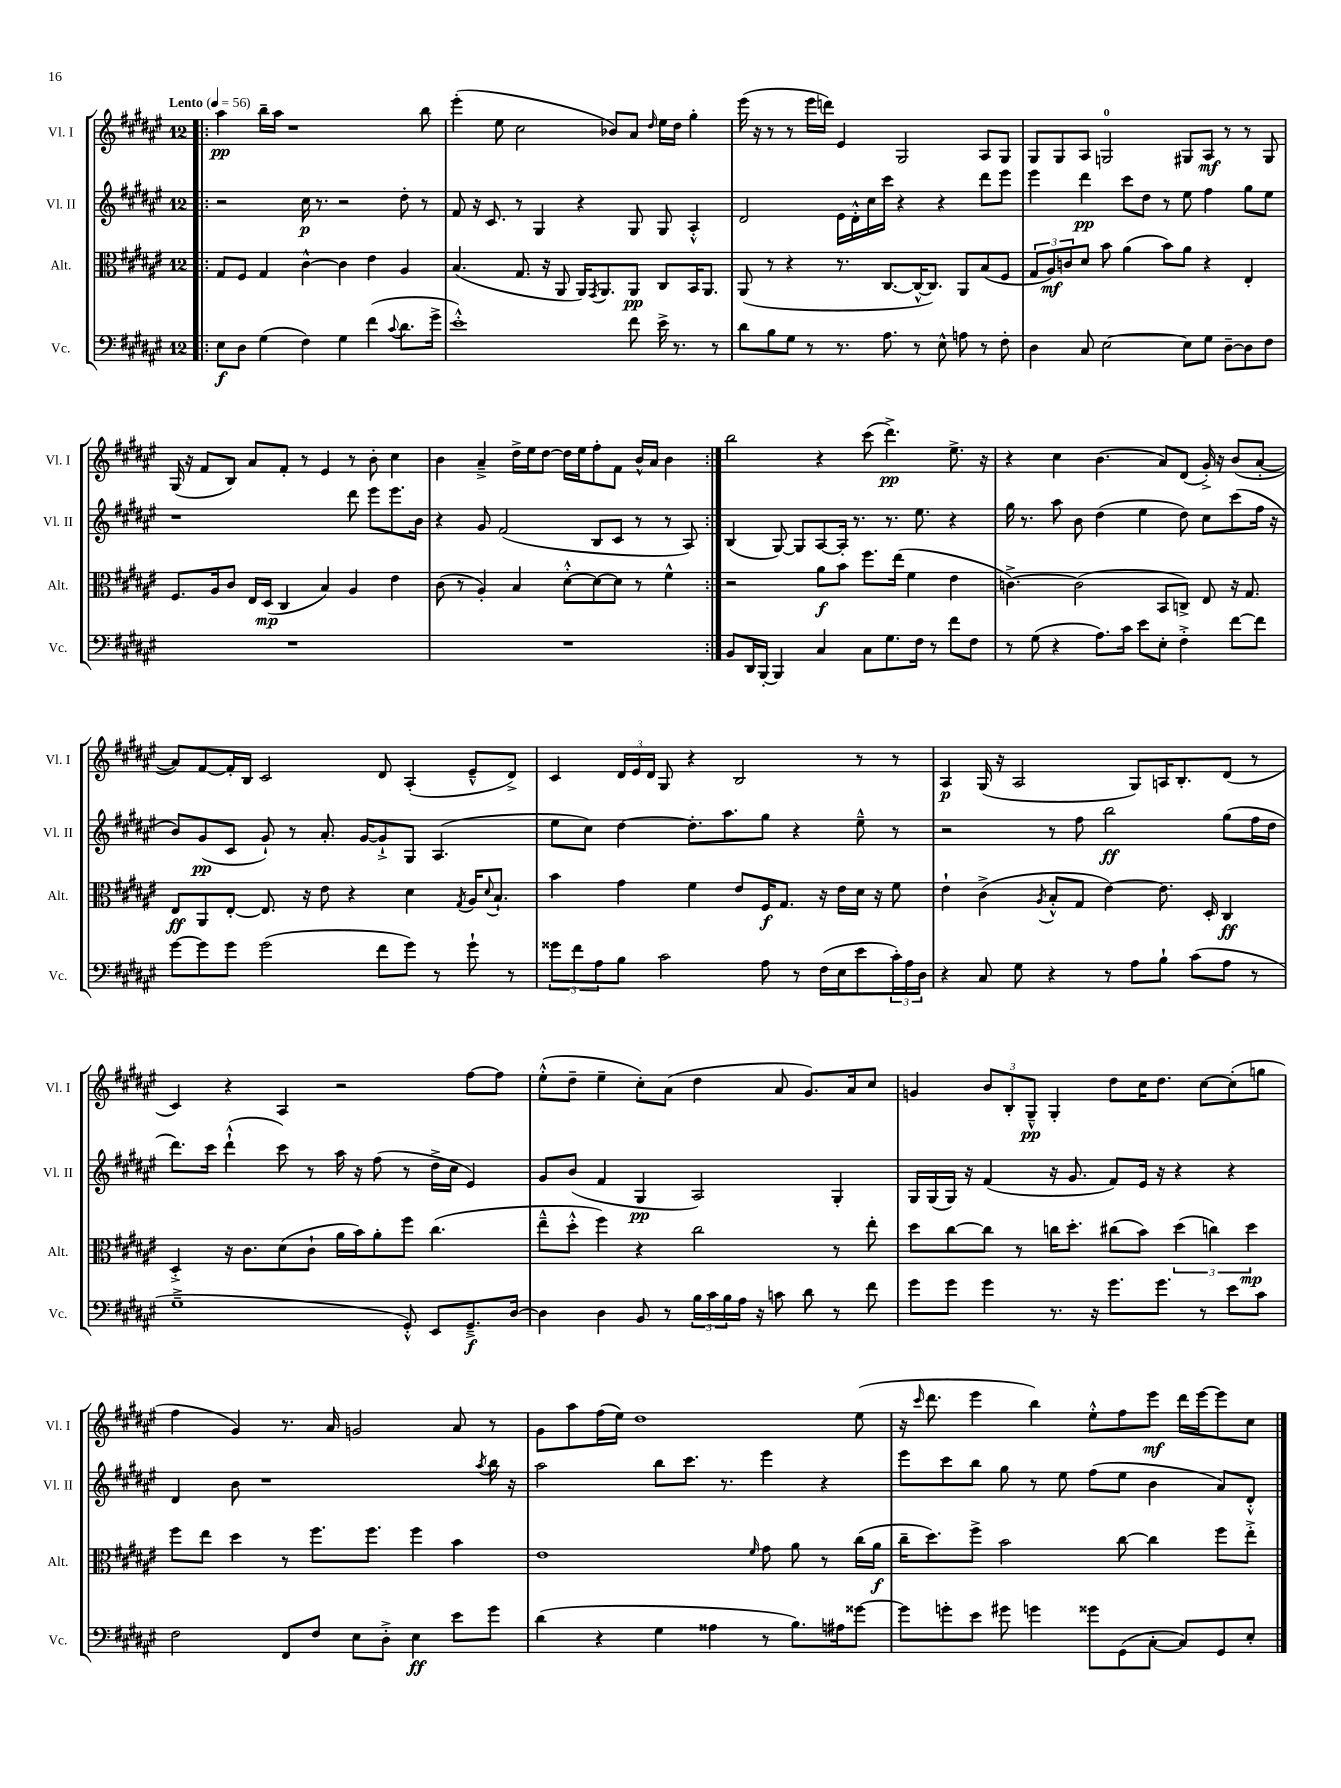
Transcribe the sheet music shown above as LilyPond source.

<<
\new StaffGroup <<
\new Staff = "s0" \with { instrumentName = "Vl. I" shortInstrumentName = "Vl. I" } {
    \clef treble \key fis \major \once \override Staff.TimeSignature.style = #'single-digit \time 12/8 \tempo "Lento" 4 = 56
    \repeat volta 2 { \bar ".|:" ais''4\pp b''16-- ais''16 r1 b''8 |
    eis'''4-.( eis''8 cis''2 bes'8) ais'8 \grace { dis''16 } eis''16 dis''16 gis''4-. |
    eis'''16( r16 r8 r8 eis'''16 d'''16) eis'4 gis2 ais8 gis8 |
    gis8 gis8 ais8 g2-0 gis8 ais8\mf r8 r8 gis8 |
    gis16( r16 fis'8 b8) ais'8 fis'8-. r8 eis'4 r8 b'8-. cis''4 |
    b'4 ais'4---> dis''16-> eis''16 dis''8~ dis''16 eis''16 fis''8-. fis'8 b'16-^ ais'16 b'4 | }
    b''2 r4 cis'''8( dis'''4.->\pp) eis''8.-> r16 |
    r4 cis''4 b'4.( ais'8) dis'8( gis'16-.->) r16 b'8( ais'8~-. |
    ais'8) fis'8~ fis'16-. b16 cis'2 dis'8 ais4-.( eis'8---^ dis'8->) |
    cis'4 \tuplet 3/2 { dis'16 eis'16 dis'16 } gis8 r4 b2 r8 r8 |
    ais4\p gis16( r16 ais2 gis8) a16 b8.-. dis'8( r8 |
    cis'4) r4 ais4 r2 fis''8~ fis''8 |
    eis''8-.-^( dis''8-- eis''4-- cis''8-.) ais'8( dis''4 ais'8 gis'8.) ais'16 cis''8 |
    g'4 \tuplet 3/2 { b'8 b8-. gis8---^\pp } gis4-. dis''8 cis''16 dis''8. cis''8~ cis''8-.( g''8 |
    fis''4 gis'4) r8. ais'16 g'2 ais'8 r8 |
    gis'8 ais''8 fis''16( eis''16) dis''1 eis''8( |
    r16 \grace { cis'''16 } dis'''8. eis'''4 b''4) eis''8-.-^ fis''8 eis'''8\mf dis'''16 eis'''16~ eis'''8 cis''8 \bar "|." |
}
\new Staff = "s1" \with { instrumentName = "Vl. II" shortInstrumentName = "Vl. II" } {
    \clef treble \key fis \major \once \override Staff.TimeSignature.style = #'single-digit \time 12/8
    \repeat volta 2 { \bar ".|:" r2 cis''16\p r8. r2 dis''8-. r8 |
    fis'8 r16 cis'8. r8 gis4 r4 gis8 gis8 ais4-.-^ |
    dis'2 eis'16 dis'16-.-^ cis''16 cis'''16 r4 r4 dis'''8 eis'''8 |
    eis'''4 dis'''4\pp cis'''8 dis''8 r8 eis''8 fis''4 gis''8 eis''8 |
    r1 dis'''8 eis'''8 eis'''8. b'16 |
    r4 gis'8 fis'2( b8 cis'8 r8 r8 ais8) | }
    b4( gis8~) gis8 ais8~ ais16-. r8. r8. eis''8. r4 |
    gis''16 r8. ais''8 b'8 dis''4( eis''4 dis''8) cis''8 cis'''8( fis''16 r16 |
    b'8) gis'8\pp( cis'8 gis'8-!) r8 ais'8.-. gis'16~ gis'8-!-> gis8 ais4.( |
    eis''8 cis''8) dis''4~ dis''8.-. ais''8. gis''8 r4 eis''8---^ r8 |
    r2 r8 fis''8 b''2\ff gis''8( fis''16 dis''16 |
    dis'''8.) cis'''16 dis'''4-!-^( cis'''8) r8 ais''16 r16 fis''8( r8 dis''16-> cis''16 eis'4) |
    gis'8 b'8( fis'4 gis4\pp ais2) gis4-. |
    gis16 gis16( gis16) r16 fis'4( r16 gis'8. fis'8) eis'16 r16 r4 r4 |
    dis'4 b'8 r1 \acciaccatura { ais''8 } b''16 r16 |
    ais''2 b''8 cis'''8. r8. eis'''4 r4 |
    eis'''8 cis'''8 b''8 gis''8 r8 eis''8 fis''8( eis''8 b'4 ais'8) dis'8-.-^ \bar "|." |
}
\new Staff = "s2" \with { instrumentName = "Alt." shortInstrumentName = "Alt." } {
    \clef alto \key fis \major \once \override Staff.TimeSignature.style = #'single-digit \time 12/8
    \repeat volta 2 { \bar ".|:" gis8 fis8 gis4 cis'4~-^ cis'4 eis'4 ais4 |
    b4.( gis8. r16 ais,8 ais,16) \acciaccatura { gis,8 } ais,8. ais,8\pp cis8 b,16 ais,8. |
    ais,8( r8 r4 r8. cis8.~ cis16~-^ cis8.) ais,8 b8( fis8 |
    \tuplet 3/2 { gis8 ais8\mf) c'8 } dis'8 b'8 ais'4( b'8) ais'8 r4 eis4-. |
    fis8. ais16 cis'8 eis16 dis16\mp( cis4 b4) ais4 eis'4 |
    cis'8( r8 ais4-.) b4 dis'8~-.-^ dis'8~ dis'8 r8 fis'4-^ | }
    r2 ais'8\f b'8 fis''8. eis''16( fis'4 eis'4 |
    c'4.~->) c'2( b,8 c8->) eis8 r16 gis8. |
    eis8\ff ais,8 eis8~-. eis8. r16 eis'8 r4 dis'4 \acciaccatura { gis8 } ais16 \appoggiatura { dis'8 } b8.-! |
    b'4 gis'4 fis'4 eis'8 fis16\f gis8. r16 eis'16 dis'16 r16 fis'8 |
    eis'4-! cis'4->( \acciaccatura { ais8 } b8-.-^ gis8 eis'4~) eis'8. dis16-. cis4\ff |
    dis4-.-> r16 cis'8. dis'8( cis'8-! ais'16 b'16) ais'8-. fis''8 cis''4.( |
    eis''8---^ dis''8-.-^ fis''4) r4 cis''2 r8 eis''8-. |
    dis''8 cis''8~ cis''8 r8 c''16 dis''8.-. cis''8( b'8) \tuplet 3/2 { dis''4( c''4) dis''4\mp } |
    fis''8 eis''8 dis''4 r8 fis''8. fis''8. fis''4 b'4 |
    eis'1 \grace { fis'16 } gis'8 ais'8 r8 cis''16( ais'16\f |
    cis''16-- dis''8.) fis''8-> b'2 cis''8~ cis''4 fis''8 eis''8-.-> \bar "|." |
}
\new Staff = "s3" \with { instrumentName = "Vc." shortInstrumentName = "Vc." } {
    \clef bass \key fis \major \once \override Staff.TimeSignature.style = #'single-digit \time 12/8
    \repeat volta 2 { \bar ".|:" eis8\f dis8 gis4( fis4) gis4 fis'4( \appoggiatura { cis'8 } dis'8. gis'16-> |
    eis'1-.-^) fis'8 eis'16-> r8. r8 |
    dis'8 b8 gis8 r8 r8. ais8. r8 eis8-^ a8 r8 fis8-. |
    dis4 cis8 eis2~ eis8 gis8 dis8~-- dis8 fis8 |
    R1. |
    R1. | }
    b,8 dis,16 b,,16~-. b,,4 cis4 cis8 gis8. fis16 r8 fis'8 fis8 |
    r8 gis8( r4 ais8.) cis'16 eis'8 eis8-. fis4-.-> fis'8~ fis'8 |
    gis'8~ gis'8 gis'8 gis'2( fis'8 gis'8) r8 gis'8-! r8 |
    \tuplet 3/2 { gisis'8 fis'8 ais8 } b8 cis'2 ais8 r8 fis16( eis16 eis'8 \tuplet 3/2 { cis'16-.) ais16 dis16 } |
    r4 cis8 gis8 r4 r8 ais8 b8-! cis'8( ais8 r8 |
    gis1---> gis,8-.-^) eis,8 gis,8.--->\f dis16~ |
    dis4 dis4 b,8 r8 \tuplet 3/2 { b16 cis'16 b16 } ais16 r16 c'8 dis'8 r8 fis'8 |
    gis'8 gis'8 gis'4 r8. r16 gis'8. gis'8. r8 eis'8 cis'8 |
    fis2 fis,8 fis8 eis8 dis8-.-> eis4\ff eis'8 gis'8 |
    dis'4( r4 gis4 aisis4 r8 b8.) ais16 gisis'8~ |
    gisis'8 g'8-. eis'8 gis'8 g'4 gisis'8 gis,8( cis8~-. cis8) gis,8 eis8-. \bar "|." |
}
>>
>>
\layout { \context { \Score \remove "Bar_number_engraver" } }
